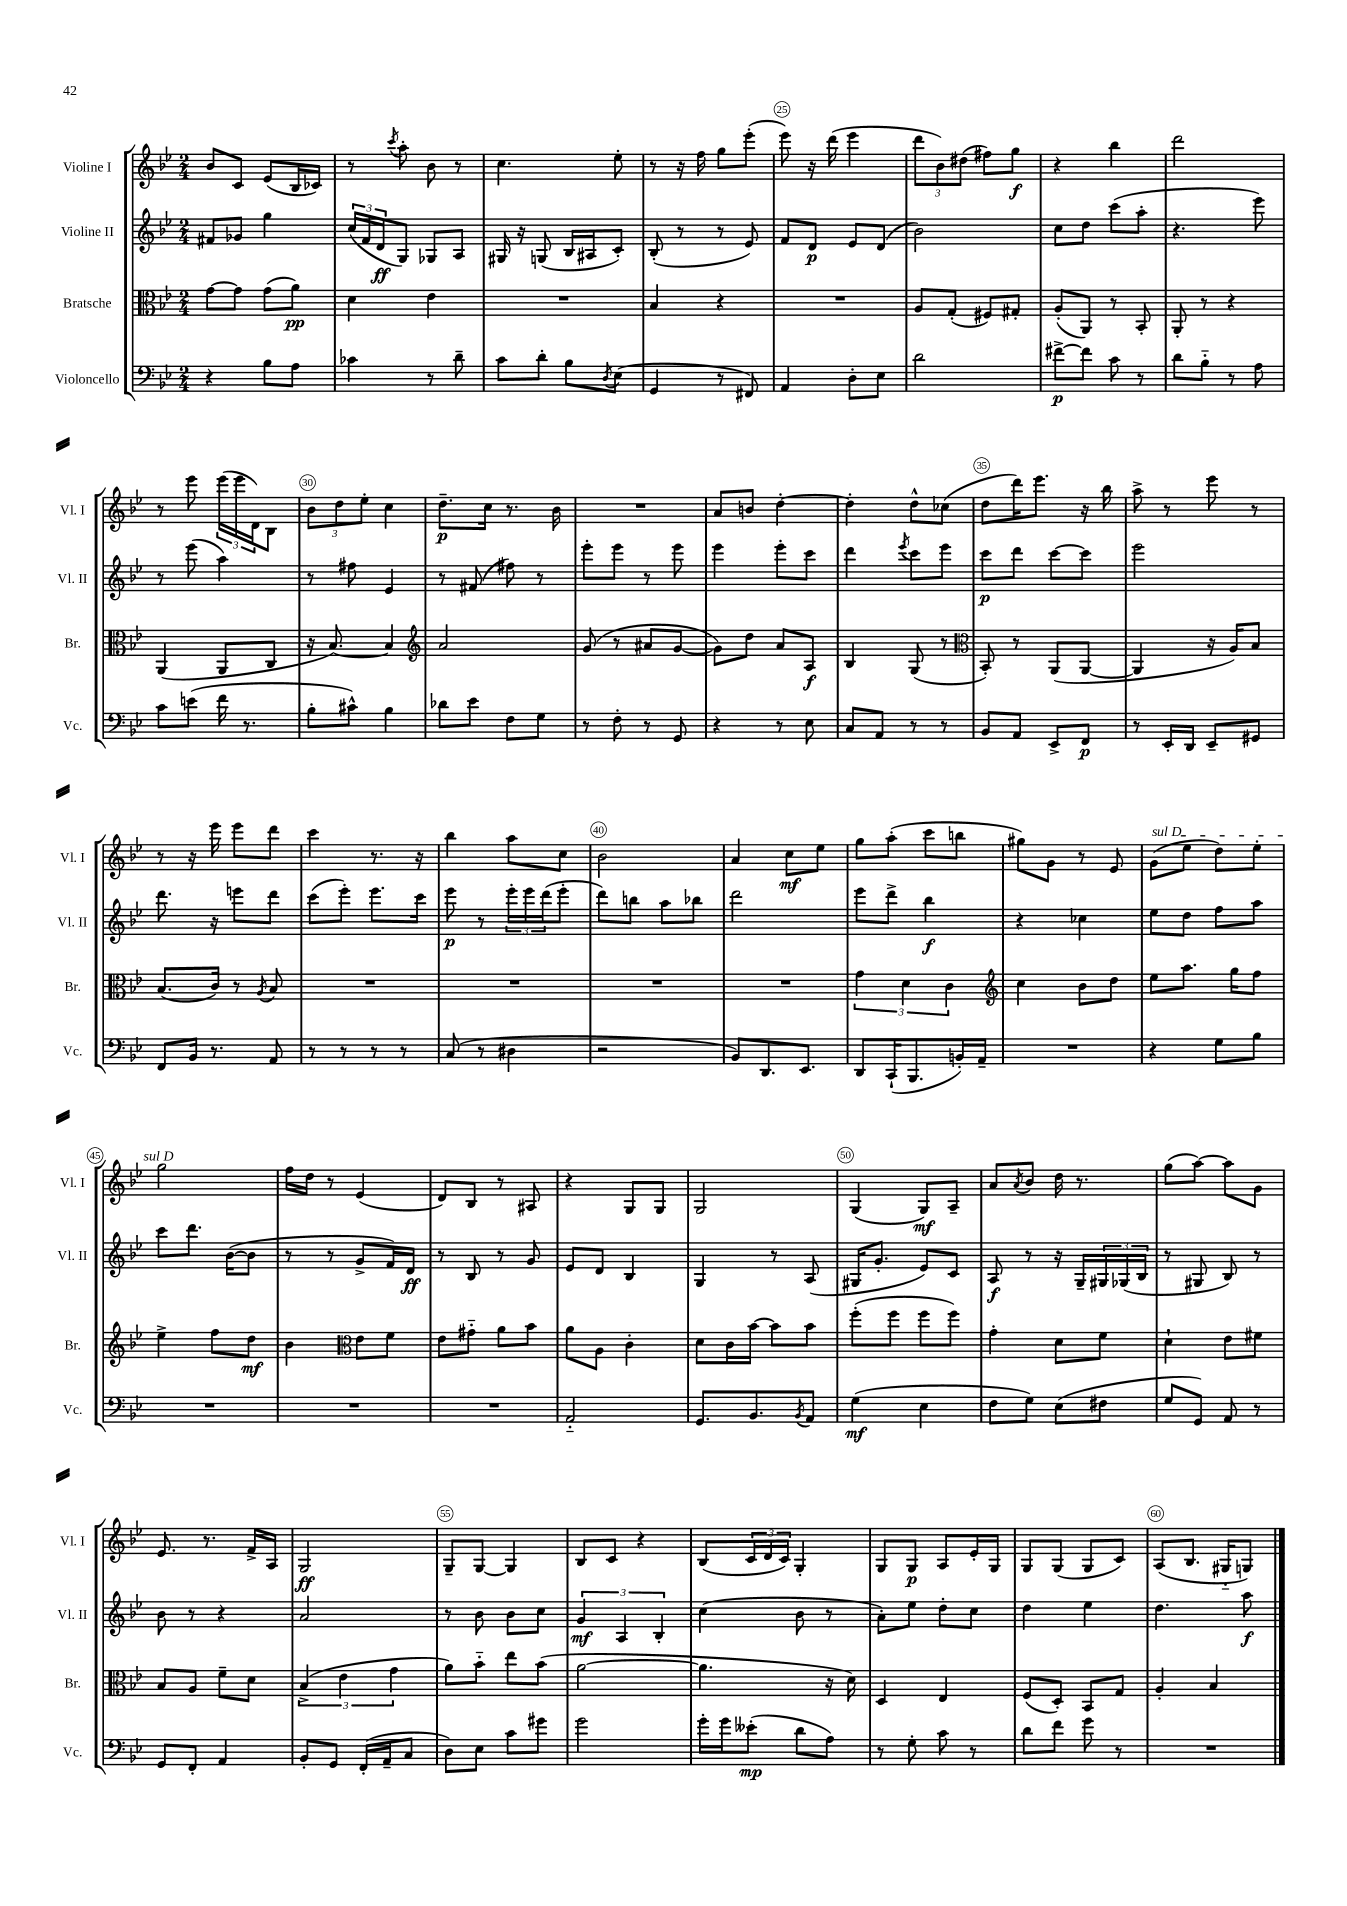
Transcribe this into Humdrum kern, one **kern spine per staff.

**kern	**kern	**kern	**kern
*staff4	*staff3	*staff2	*staff1
*clefF4	*clefC3	*clefG2	*clefG2
*k[b-e-]	*k[b-e-]	*k[b-e-]	*k[b-e-]
*M2/4	*M2/4	*M2/4	*M2/4
4r	[8g	8f#	8b-
.	8g]	8g-	8c
8B-	(8g	4gg	(8e-
8A	8a)	.	16B-
.	.	.	16c-)
=	=	=	=
4c-	4d	(24cc	8r
.	.	24f	.
.	.	24d	.
.	.	.	8qccc
.	.	8G)	8aa'
8r	4e-	8G-	8b-
8d~	.	8A	8r
=	=	=	=
8c	2r	16G#	4.cc
.	.	16r	.
8d'	.	(8G	.
8B-	.	16B-	.
.	.	16A#	.
8qD	.	.	.
(8E-	.	8c')	8ee-'
=	=	=	=
4GG	4B-	(8B-'	8r
.	.	8r	16r
.	.	.	16ff
8r	4r	8r	8gg
8FF#)	.	8e-)	(8eee-'
=	=	=	=
4AA	2r	8f	8eee-)
.	.	8d	16r
.	.	.	(16ddd
8D'	.	8e-	4eee-
8E-	.	(8d	.
=	=	=	=
2d	8A	2b-)	12ddd
.	.	.	12b-)
.	(8G'	.	.
.	.	.	(12dd#
.	8F#)	.	8ff#)
.	8G#'	.	8gg
=	=	=	=
[8f#^	(8A'	8cc	4r
8f#]	8AA)	8dd	.
8c	8r	(8ccc	4bb-
8r	8BB-'	8aa'	.
=	=	=	=
8d	8AA'	4.r	2ddd
8B-'~	8r	.	.
8r	4r	.	.
8A	.	8eee-)	.
=	=	=	=
8c	(4AA	8r	8r
(8e	.	(8eee-	8eee-
16f	8AA	4aa)	(24eee-
.	.	.	24eee-
8.r	.	.	.
.	.	.	24d)
.	8C	.	8B-
=	=	=	=
8B-'	16r	8r	12b-
.	[8.B-)	.	.
.	.	.	12dd
8c#^^)	.	8ff#	.
.	.	.	12ee-'
4B-	4B-]	4e-	4cc
=	=	=	=
*	*clefG2	*	*
8d-	2a	8r	8.dd~
8e-	.	(8f#	.
.	.	.	16cc
8F	.	8ff#)	8.r
8G	.	8r	.
.	.	.	16b-
=	=	=	=
8r	(8g	8eee-'	2r
8F'	8r	8eee-	.
8r	8a#	8r	.
8GG	[8g	8eee-	.
=	=	=	=
4r	8g])	4eee-	8a
.	8dd	.	8b
8r	8a	8eee-'	[4dd'
8E-	8A	8ccc	.
=	=	=	=
8C	4B-	4ddd	4dd']
8AA	.	.	.
.	.	8qeee-	.
8r	(8G	8ccc	8dd^^
8r	8r	8eee-	(8cc-
=	=	=	=
*	*clefC3	*	*
8BB-	8BB-')	8ccc	8dd
8AA	8r	8ddd	16ddd)
.	.	.	8.eee-
8EE-^	(8AA	[8ccc	.
8FF	[8AA	8ccc]	16r
.	.	.	16bb-
=	=	=	=
8r	4AA]	2eee-	8aa^
16EE-'	.	.	8r
16DD	.	.	.
8EE-~	16r	.	8eee-
.	16A)	.	.
8GG#	8B-	.	8r
=	=	=	=
8FF	(8.B-	8.ddd	8r
16BB-	.	.	16r
8.r	16c)	16r	16eee-
.	8r	8eee	8eee-
.	8qA	.	.
8AA	8B-	8ddd	8ddd
=	=	=	=
8r	2r	(8ccc	4ccc
8r	.	8eee-')	.
8r	.	8.eee-	8.r
8r	.	.	.
.	.	16ccc	16r
=	=	=	=
(8C	2r	8eee-	4bb-
8r	.	8r	.
4D#	.	24eee-'	8aa
.	.	24eee-	.
.	.	(24ddd	.
.	.	8eee-'	8cc
=	=	=	=
2r	2r	8ddd)	2b-
.	.	8bb	.
.	.	8aa	.
.	.	8bb-	.
=	=	=	=
8BB-)	2r	2ddd	4a
8.DD	.	.	.
.	.	.	8cc
8.EE-	.	.	.
.	.	.	8ee-
=	=	=	=
8DD	6g	8eee-	8gg
(16CC`	.	8ddd^	(8aa'
.	6d	.	.
8.BBB-	.	.	.
.	.	4bb-	8ccc
.	6c	.	.
16BB')	.	.	8bb
16AA~	.	.	.
=	=	=	=
*	*clefG2	*	*
2r	4cc	4r	8gg#)
.	.	.	8g
.	8b-	4cc-	8r
.	8dd	.	8e-
=	=	=	=
4r	8ee-	8ee-	(8g
.	8.aa	8dd	8ee-
8G	.	8ff	8dd)
.	16gg	.	.
8B-	8ff	8aa	8ee-'
=	=	=	=
2r	4ee-^	8ccc	2gg
.	.	8.ddd	.
.	8ff	.	.
.	.	([16b-	.
.	8dd	8b-]	.
=	=	=	=
2r	4b-	8r	16ff
.	.	.	16dd
.	.	8r	8r
*	*clefC3	*	*
.	8e-	8g^	(4e-
.	8f	16f)	.
.	.	16d	.
=	=	=	=
2r	8e-	8r	8d)
.	8g#'~	8B-	8B-
.	8a	8r	8r
.	8b-	8g	8A#
=	=	=	=
2AA'~	8a	8e-	4r
.	8A	8d	.
.	4c'	4B-	8G
.	.	.	8G
=	=	=	=
8.GG	8d	4G	2G
.	16c	.	.
8.BB-	[16b-	.	.
.	8b-]	8r	.
8qBB-	.	.	.
8AA	8b-	(8A	.
=	=	=	=
(4G	(8ff'	16G#	(4G
.	.	8.g'	.
.	8ff	.	.
4E-	8ff	8e-)	8G)
.	8ff)	8c	8A~
=	=	=	=
8F	4g'	8A	8a
.	.	.	8qa
8G)	.	8r	8b-
(8E-	8d	16r	16dd
.	.	16G~	8.r
8F#	8f	24G#	.
.	.	(24G-	.
.	.	24B-	.
=	=	=	=
8G	4d`	8r	(8gg
8GG)	.	8G#	[8aa)
8AA	8e-	8B-)	8aa]
8r	8f#	8r	8g
=	=	=	=
8GG	8B-	8b-	8.e-
8FF'	8A	8r	.
.	.	.	8.r
4AA	8f~	4r	.
.	8d	.	16f^
.	.	.	16A
=	=	=	=
8BB-'	(6B-^	2a	2G
8GG	.	.	.
.	6e-	.	.
(16FF'	.	.	.
16AA~	.	.	.
.	6g	.	.
8C	.	.	.
=	=	=	=
8D)	8a)	8r	8G~
8E-	8b-'~	8b-	[8G
8c	8ee-	8b-	4G]
8g#	(8b-	8cc	.
=	=	=	=
2g	[2a	6g	8B-
.	.	.	8c
.	.	6A	.
.	.	.	4r
.	.	6B-'	.
=	=	=	=
16g'	4.a]	(4cc	(8B-
16g	.	.	.
(8e--'	.	.	24c
.	.	.	24d
.	.	.	24c)
8d	.	8b-	4G'
8A)	16r	8r	.
.	16d)	.	.
=	=	=	=
8r	4D	8a')	8G
8G'	.	8ee-	8G
8c	4E-	8dd'	8A
8r	.	8cc	16e-'
.	.	.	16G
=	=	=	=
8d	(8F	4dd	8G
8f	8D')	.	(8G
8g	8BB-	4ee-	8G
8r	8G	.	8c)
=	=	=	=
2r	4A'	4.dd	(8A
.	.	.	8.B-
.	4B-	.	.
.	.	.	16G#'~
.	.	8aa	8G)
==	==	==	==
*-	*-	*-	*-
